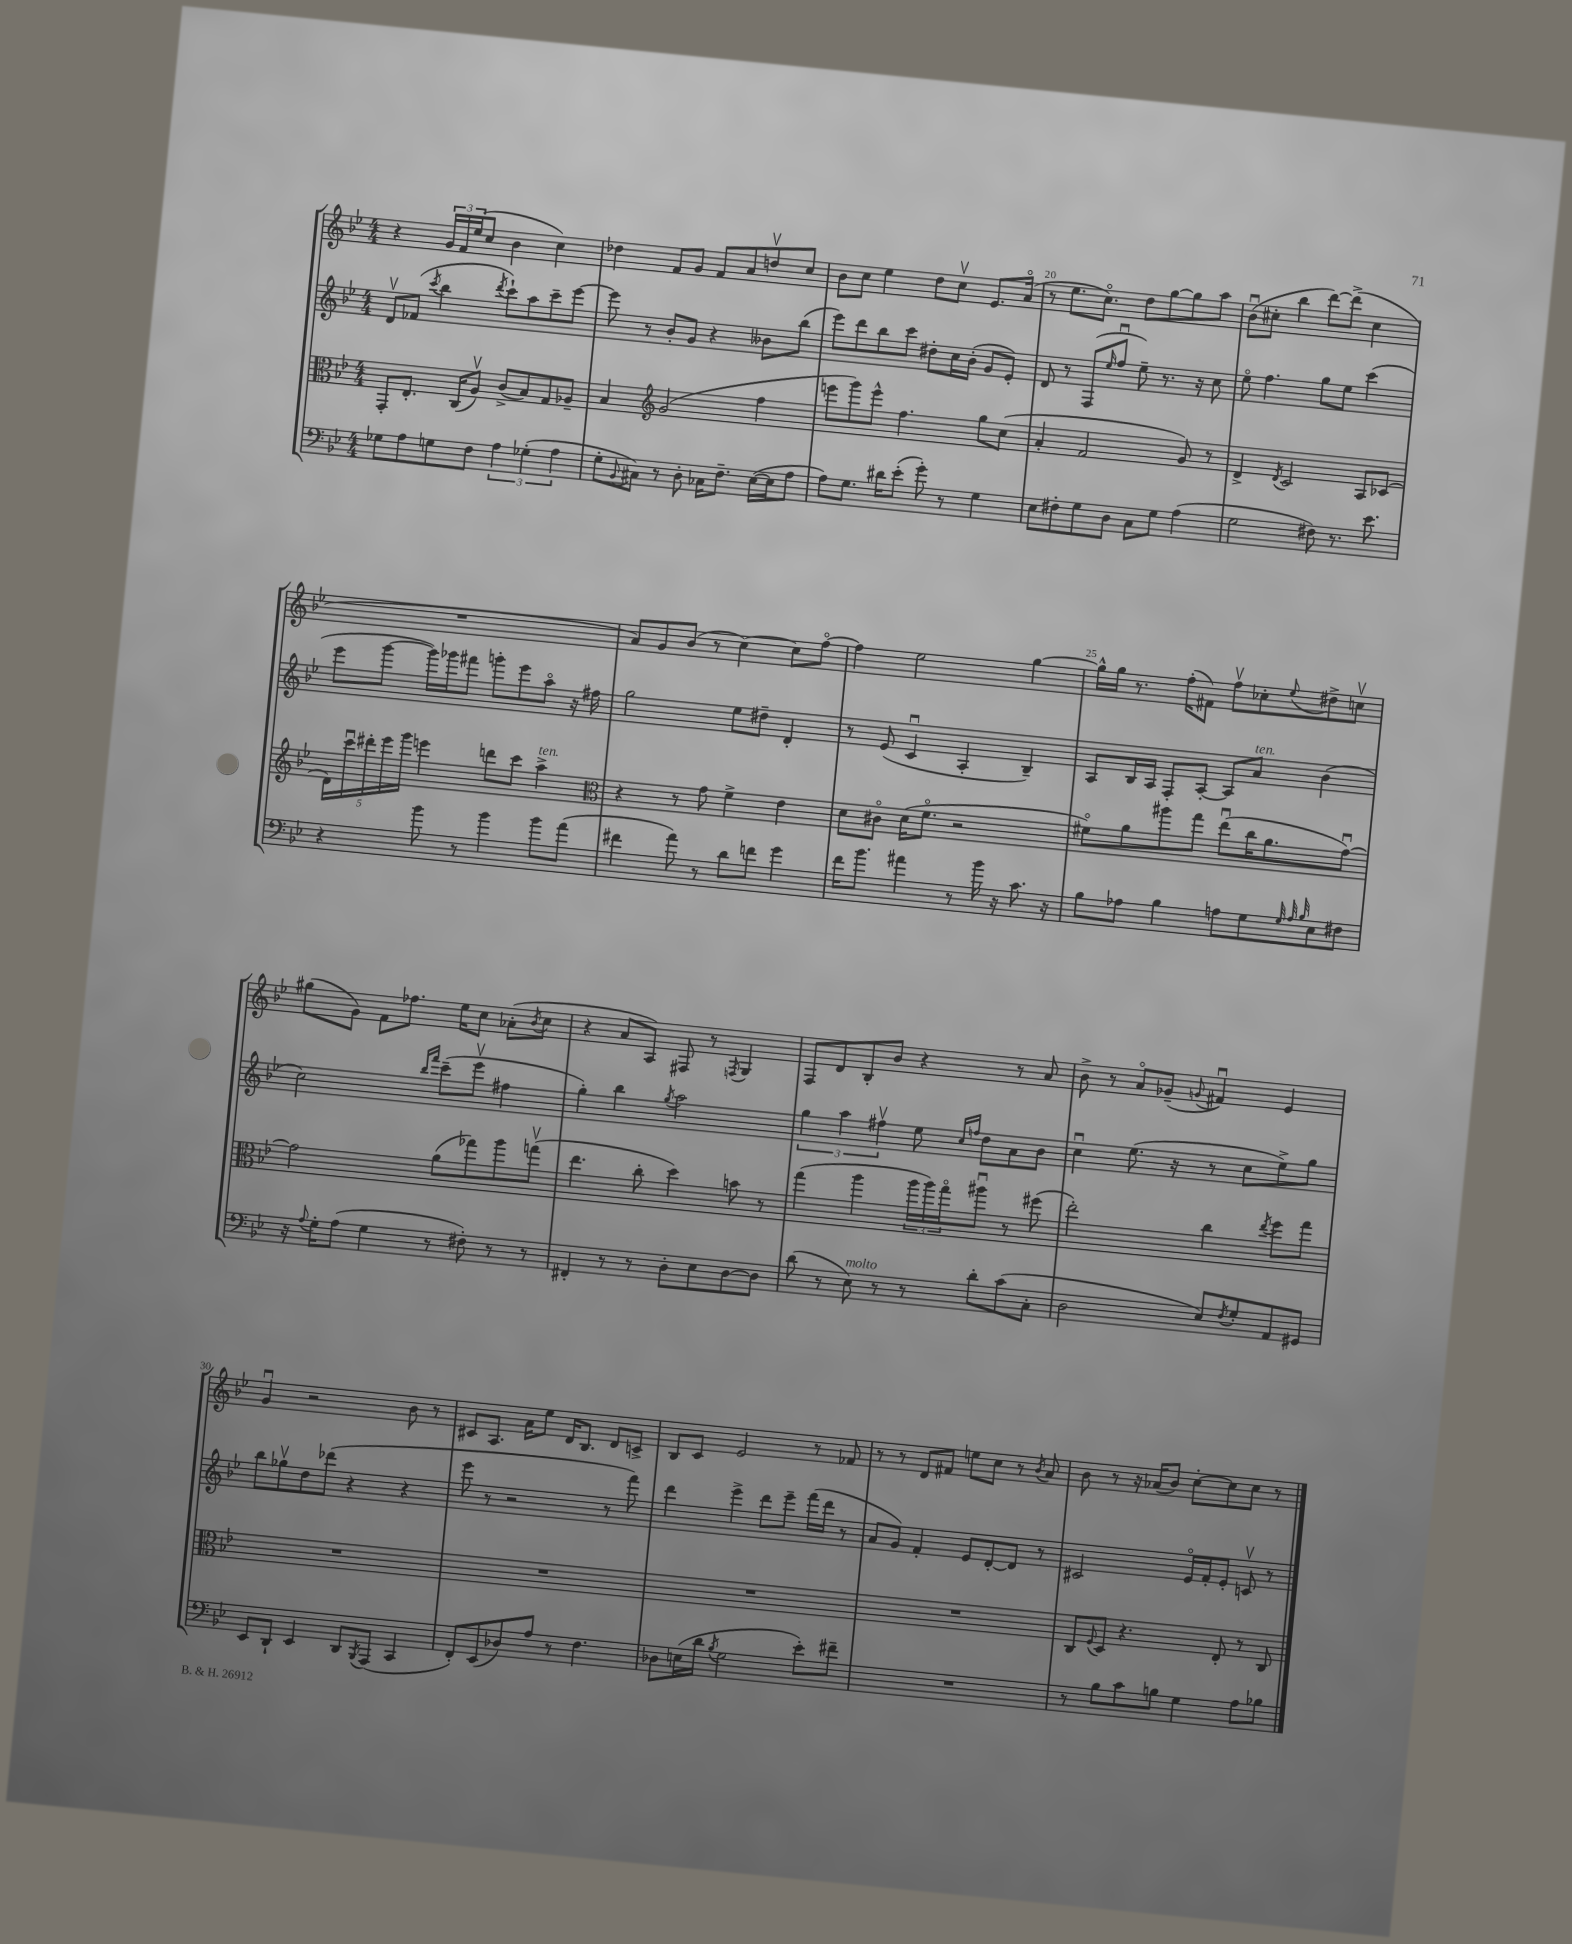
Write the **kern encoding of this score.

**kern	**kern	**kern	**kern
*staff4	*staff3	*staff2	*staff1
*clefF4	*clefC3	*clefG2	*clefG2
*k[b-e-]	*k[b-e-]	*k[b-e-]	*k[b-e-]
*M4/4	*M4/4	*M4/4	*M4/4
8G-	8GG'	8dv	4r
8A	8.E-'	(8f-	.
.	.	8qccc	.
8G	.	4bb-	24g
.	.	.	24f
.	(16C	.	.
.	.	.	(24ee-
8F	8Av)	.	8cc
.	.	8qddd	.
6A	(8c^	8ccc`)	4b-
.	8B-)	8aa	.
(6G-'	.	.	.
.	8G	8ccc~	4cc)
6A	.	.	.
.	8A-~	[8eee-	.
=	=	=	=
8G'	4B-	8eee-]	4dd-
8qqBB-	.	.	.
8C#)	.	8r	.
*	*clefG2	*	*
8r	(2g	8b-'	8f
8D'	.	8g	8g
16C-	.	4r	8f
8.F~	.	.	.
.	.	.	8a
([16E-	4ff	8b--	8ddv
16E-]	.	.	.
8A	.	(8bb-	8cc
=	=	=	=
8A)	8eee	8eee-)	8b-
8.G	8ggg)	8ddd	8cc
.	8eee^^	8bb-	4ee-
16d#	.	.	.
(8e-'	4.ff	8ccc	.
8g')	.	8dd#'	8dd
8r	.	16cc	8ccv
.	.	(16b-'	.
4G	8gg	8g	8.e-
.	(8cc	8e-')	.
.	.	.	(16ao
=	=	=	=
8E-	4a'	8d	8r
8F#'	.	8r	8.ee-
8G	2f	(8F	.
.	.	.	8.cco)
.	.	16qqee-	.
8D	.	8ffu	.
8C	.	8ee-~)	8dd
8G	.	8.r	[8gg
(4A	8g)	.	8gg]
.	.	16r	.
.	8r	8cc	8aa
=	=	=	=
2G	4d^	8ee-o	(8b-u
.	.	4.ff	8cc#'
.	8qd	.	.
.	2c	.	4bb-
8F#)	.	8gg	[8ddd)
8.r	.	8ee-	(8ddd^]
.	8A	(4ccc	4cc#
8.e-	.	.	.
.	(8c-	.	.
=	=	=	=
4r	20d)	8eee-	1r
.	20cccu	.	.
.	20ddd#'	.	.
.	.	[8ggg	.
.	20eee-	.	.
.	20ggg	.	.
8b-	4eee	16ggg])	.
.	.	16ggg-	.
8r	.	8fff#	.
4b-	8ddd	8ggg'	.
.	8ccc	8eee-	.
8b-	4aa^	8aao	.
(8a	.	16r	.
.	.	16ff#	.
=	=	=	=
*	*clefC3	*	*
4f#	4r	2gg	8a)
.	.	.	8g
8a)	8r	.	(8b-
8r	8g	.	8r
8d	4f^	8ee-	[4cc)
8f	.	8dd#~	.
4g	4e-	4d'	8cc]
.	.	.	[8ffo
=	=	=	=
16f	8d	8r	4ff]
8.b-	.	.	.
.	8c#o	(8e-	.
4a#	(16d	4cu	2ee-
.	8.fo	.	.
8r	2r	4A'	.
16b-	.	.	.
16r	.	.	.
8.c	.	4B-~)	[4gg
16r	.	.	.
=	=	=	=
8B-	8f#o)	8A	16gg^^]
.	.	.	16gg
8A-	8a	16B-	8.r
.	.	16A	.
4B-	8aa#	8F'	.
.	.	.	(16ff'
.	8gg	[8A'	8f#)
8A	(8ee-u	8A]	8ffv
8G	16cc	8a	8cc-'
.	8.a	.	.
32qqG	.	.	.
32qqA	.	.	.
32qqB-	.	.	8qqee-
8E-	.	(4b-	8dd#^
8F#	[8gu)	.	8ccv
=	=	=	=
16r	2g]	2cc)	(8gg#
8qqA	.	.	.
16G'	.	.	.
(8A	.	.	8g)
4G	.	.	8f
.	.	.	8.ff-
.	.	16qqbb-	.
.	.	16qqfff	.
8r	(8a	(8ccc~	.
.	.	.	16ee-
8F#')	8gg-)	8eee-v	8cc
8r	8aa	4ff#	(8a-'
.	.	.	8qb-
8r	(8ggv	.	8cc
=	=	=	=
4FF#'	4.ee-	4gg')	4r
8r	.	4bb-	8a
8r	8cc'	.	8A)
.	.	8qgg	.
8D'	4dd)	2aa	8F#
8E-	.	.	8r
.	.	.	8qF
[8D	8b	.	4G
8D]	8r	.	.
=	=	=	=
(8d	(4gg	6gg	8F
8r	.	.	8d
.	.	6aa	.
8E-)	4aa	.	8B-'
.	.	6ff#v	.
8r	.	.	8b-
8r	24aa	8ee-	4r
.	24aa)	.	.
.	24ggo	.	.
.	.	16qqcc	.
.	.	16qqff	.
8d'	8aa#u	8dd	.
(8c	8r	8a	8r
8C'	(8ff#	8b-	8a
=	=	=	=
2D	2ee-')	4ccu	8b-^
.	.	.	8r
.	.	(8.ee-	8ao
.	.	.	(8g-~
.	.	16r	.
.	.	.	8qqg
8E-)	4cc	8r	4f#u)
8qF	.	.	.
8G'	.	8cc	.
.	8qee-	.	.
8AA	8ff	8ee-^)	4e-
8GG#	8gg	8gg	.
=	=	=	=
8EE-	1r	8bb-	4gu
8DD`	.	8gg-v	.
4EE-	.	8dd	2r
.	.	(8ddd-	.
8DD	.	4r	.
8qBBB-	.	.	.
(8AAA	.	.	.
4CC	.	4r	8b-
.	.	.	8r
=	=	=	=
8FF')	1r	8eee-	8c#
(8EE-	.	8r	8.A
8D-)	.	2r	.
.	.	.	16a
8A	.	.	8ee-
8r	.	.	16d
.	.	.	8.B-
4.F	.	.	.
.	.	8r	8d
.	.	8fff)	8c^
=	=	=	=
8D-	1r	4ddd	8B-
(16E	.	.	8c
16d	.	.	.
8qB-	.	.	.
2G	.	4eee-^	2e-
.	.	8ddd	.
.	.	8eee-~	.
8e-')	.	(16fff	8r
.	.	16ddd	.
8f#~	.	8r	8f-
=	=	=	=
1r	1r	8a	8r
.	.	8g)	8r
.	.	4f'	8d
.	.	.	8f#
.	.	8e-	8ee
.	.	[8d'	8cc
.	.	8d]	8r
.	.	.	8qb-
.	.	8r	8a
=	=	=	=
8r	8C	2c#	8b-
.	8qqF	.	.
8B-	8D	.	8r
8c	4.r	.	16r
.	.	.	(16a-
8B	.	.	8b-)
4G	.	16e-o	[8cc'
.	.	16f'	.
.	8E-'	8e-'	8cc]
8A	8r	8cv	8cc
8B-	8C	8r	8r
==	==	==	==
*-	*-	*-	*-
